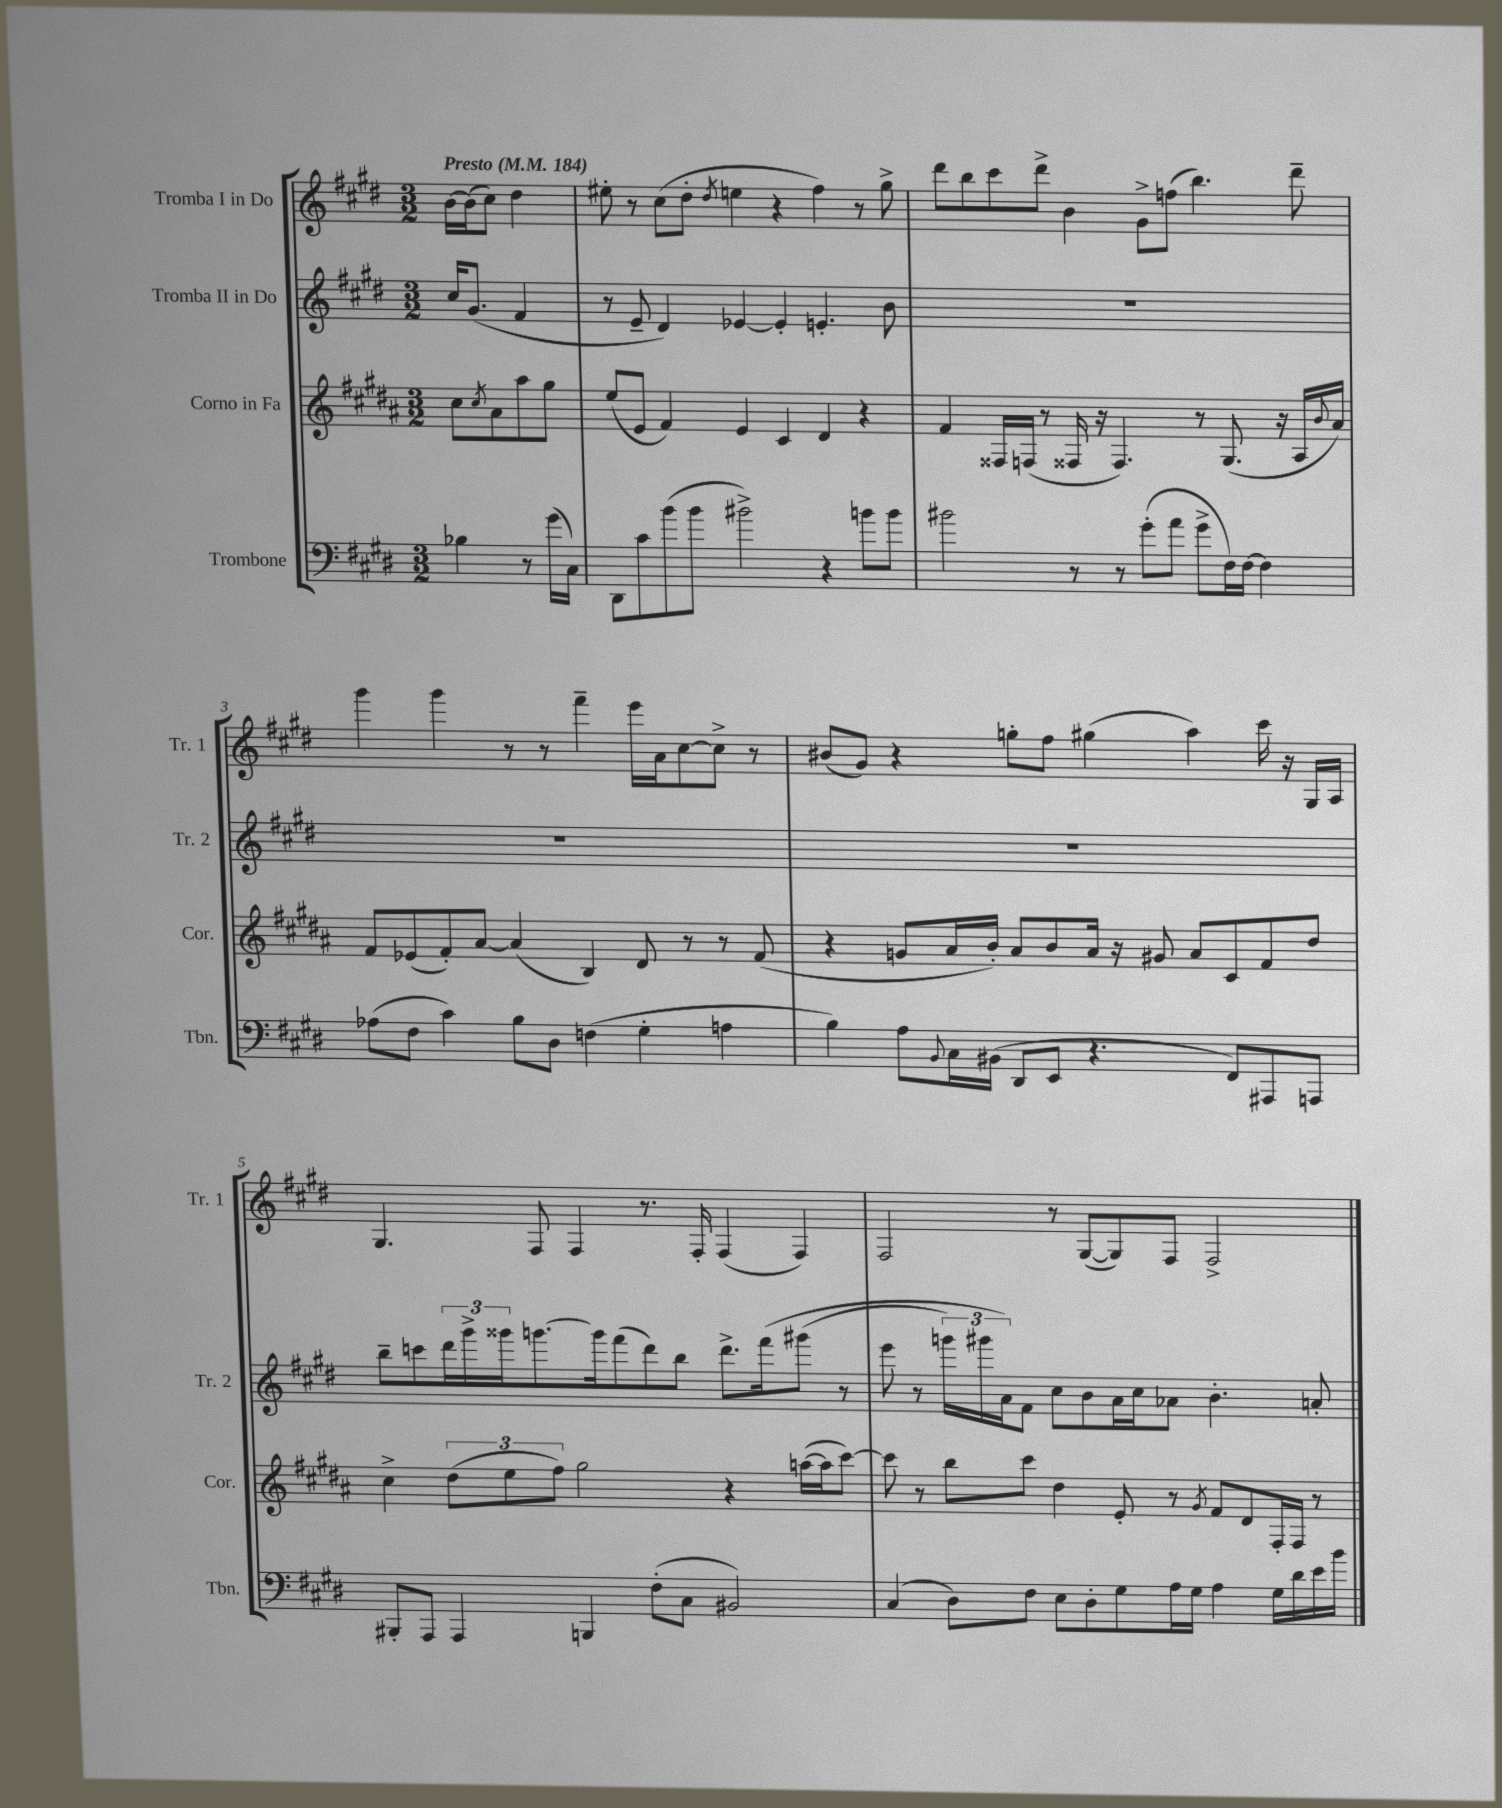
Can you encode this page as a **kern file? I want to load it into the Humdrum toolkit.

**kern	**kern	**kern	**kern
*part4	*part3	*part2	*part1
*staff4	*staff3	*staff2	*staff1
*I"Trombone	*I"Corno in Fa	*I"Tromba II in Do	*I"Tromba I in Do
*I'Tbn.	*I'Cor.	*I'Tr. 2	*I'Tr. 1
*clefF4	*clefG2	*clefG2	*clefG2
*k[f#c#g#d#]	*k[f#c#g#d#a#]	*k[f#c#g#d#]	*k[f#c#g#d#]
*M3/2	*M3/2	*M3/2	*M3/2
*MM184	*MM184	*MM184	*MM184
=	=	=	=
!	!	!	!LO:TX:a:B:t=Presto
4B-X\	8cc#\L	16cc#/KL	[16b\LL
.	.	(8.g#/J	(16b\J]
.	8qcc#/	.	.
.	8a#\	.	8cc#\J)
8r	8aa#\	4f#/	4dd#\
(16g#\LL	8gg#\J	.	.
16C#\JJ)	.	.	.
=1	=1	=1	=1
8DD#\L	(8ee/L	8r	8ee#X'\
8c#\	8e/J	8e~/	8r
(8b\	4f#/)	4d#/)	(8cc#\L
8b\J	.	.	8dd#'\J
.	.	.	8qdd#/
2b#X^\)	4e/	[4e-X/	4een\
.	4c#/	4e-'/]	4r
4r	4d#/	4.en'/	4ff#\)
8bn\L	4r	.	8r
8b\J	.	8b\	8gg#^\
=2	=2	=2	=2
2b#X\	4f#/	1.r	8ddd#\L
.	.	.	8bb\
.	16F##X/LL	.	8ccc#\
.	(16Fn/JJ	.	.
.	8r	.	8ddd#^\J
8r	16F##X/	.	4b\
.	16r	.	.
8r	4.F##/)	.	.
(8g#'\L	.	.	8g#^\L
8a\J	.	.	(8ffn\J
8g#^\L	8r	.	4.bb\)
16F#\L)	(8.G#/	.	.
[16F#\JJ	.	.	.
4F#\]	.	.	.
.	16r	.	.
.	16A#/LL	.	8ddd#~\
.	8qqb/	.	.
.	16a#/JJ)	.	.
!!LO:LB:g=z
=3	=3	=3	=3
(8A-X\L	8f#/L	1.r	4ggg#\
8F#\J	(8e-X/	.	.
4c#\)	8f#'/)	.	4ggg#\
.	[8a#/J	.	.
8B\L	(4a#/]	.	8r
8D#\J	.	.	8r
(4Fn\	4B/)	.	4fff#~\
4G#'\	8d#/	.	16eee\LL
.	.	.	16a\J
.	8r	.	[8cc#\
4An\	8r	.	8cc#^\J]
.	(8f#/	.	8r
=4	=4	=4	=4
4B\)	4r	1.r	(8b#X/L
.	.	.	8g#/J)
8A\L	8gn/L	.	4r
8qqBB/	.	.	.
16C#\L	16a#/L	.	.
(16BB#X\JJ	16b'/JJ)	.	.
8DD#/L	8a#/L	.	8ggn'\L
8EE/J	8b/	.	8ff#\J
4.r	16a#/Jk	.	(4gg#X\
.	16r	.	.
.	8g#X/	.	.
.	8a#/L	.	4aa\)
8FF#/L)	8c#/	.	.
8AAA#X/	8f#/	.	16ccc#\
.	.	.	16r
8AAAn/J	8dd#/J	.	16G#/LL
.	.	.	16A/JJ
!!LO:LB:g=z
=5	=5	=5	=5
8BBB#X'/L	4cc#^\	8bb~\L	4.G#/
8AAA/J	.	8cccn\	.
4AAA/	(12dd#\L	24ddd#\L	.
.	.	24ggg#^\	.
.	12ee\	24ggg##X\J	.
.	.	[8.gggn\	8F#/
.	12ff#\J)	.	.
4BBBn/	2gg#\	.	4F#/
.	.	16ggg\k]	.
.	.	(8fff#\	.
(8F#'\L	.	8ddd#\)	8.r
8C#\J	.	8bb\J	.
.	.	.	16F#'/
2BB#X/)	4r	8.ddd#^\L	(4F#/
.	.	(16fff#\k	.
.	([16aan\LL	(8ggg#X\J	4F#/)
.	16aa\J]	.	.
.	[8ccc#\J)	8r	.
=6	=6	=6	=6
(4C#/	8ccc#\]	8eee\	2F#/
.	8r	8r	.
8D#\L)	8bb\L	24gggn\LL)	.
.	.	24ggg#X\	.
.	.	24a\J)	.
8F#\J	8ccc#\J	8f#\J	.
8E\L	4dd#\	8cc#\L	8r
8D#'\	.	8b\	([8G#/L
8G#\	8e'/	16a\L	8G#/])
.	.	16cc#\J	.
16A\L	8r	8a-X\J	8F#/J
16G#\JJ	.	.	.
.	8qg#/	.	.
4A\	8f#/L	4.b'\	2F#^/
.	8d#/	.	.
16G#\LL	16F#'/L	.	.
16d#\	16F#/JJ	.	.
16e\	8r	8an'/	.
16b\JJ	.	.	.
==	==	==	==
*-	*-	*-	*-
